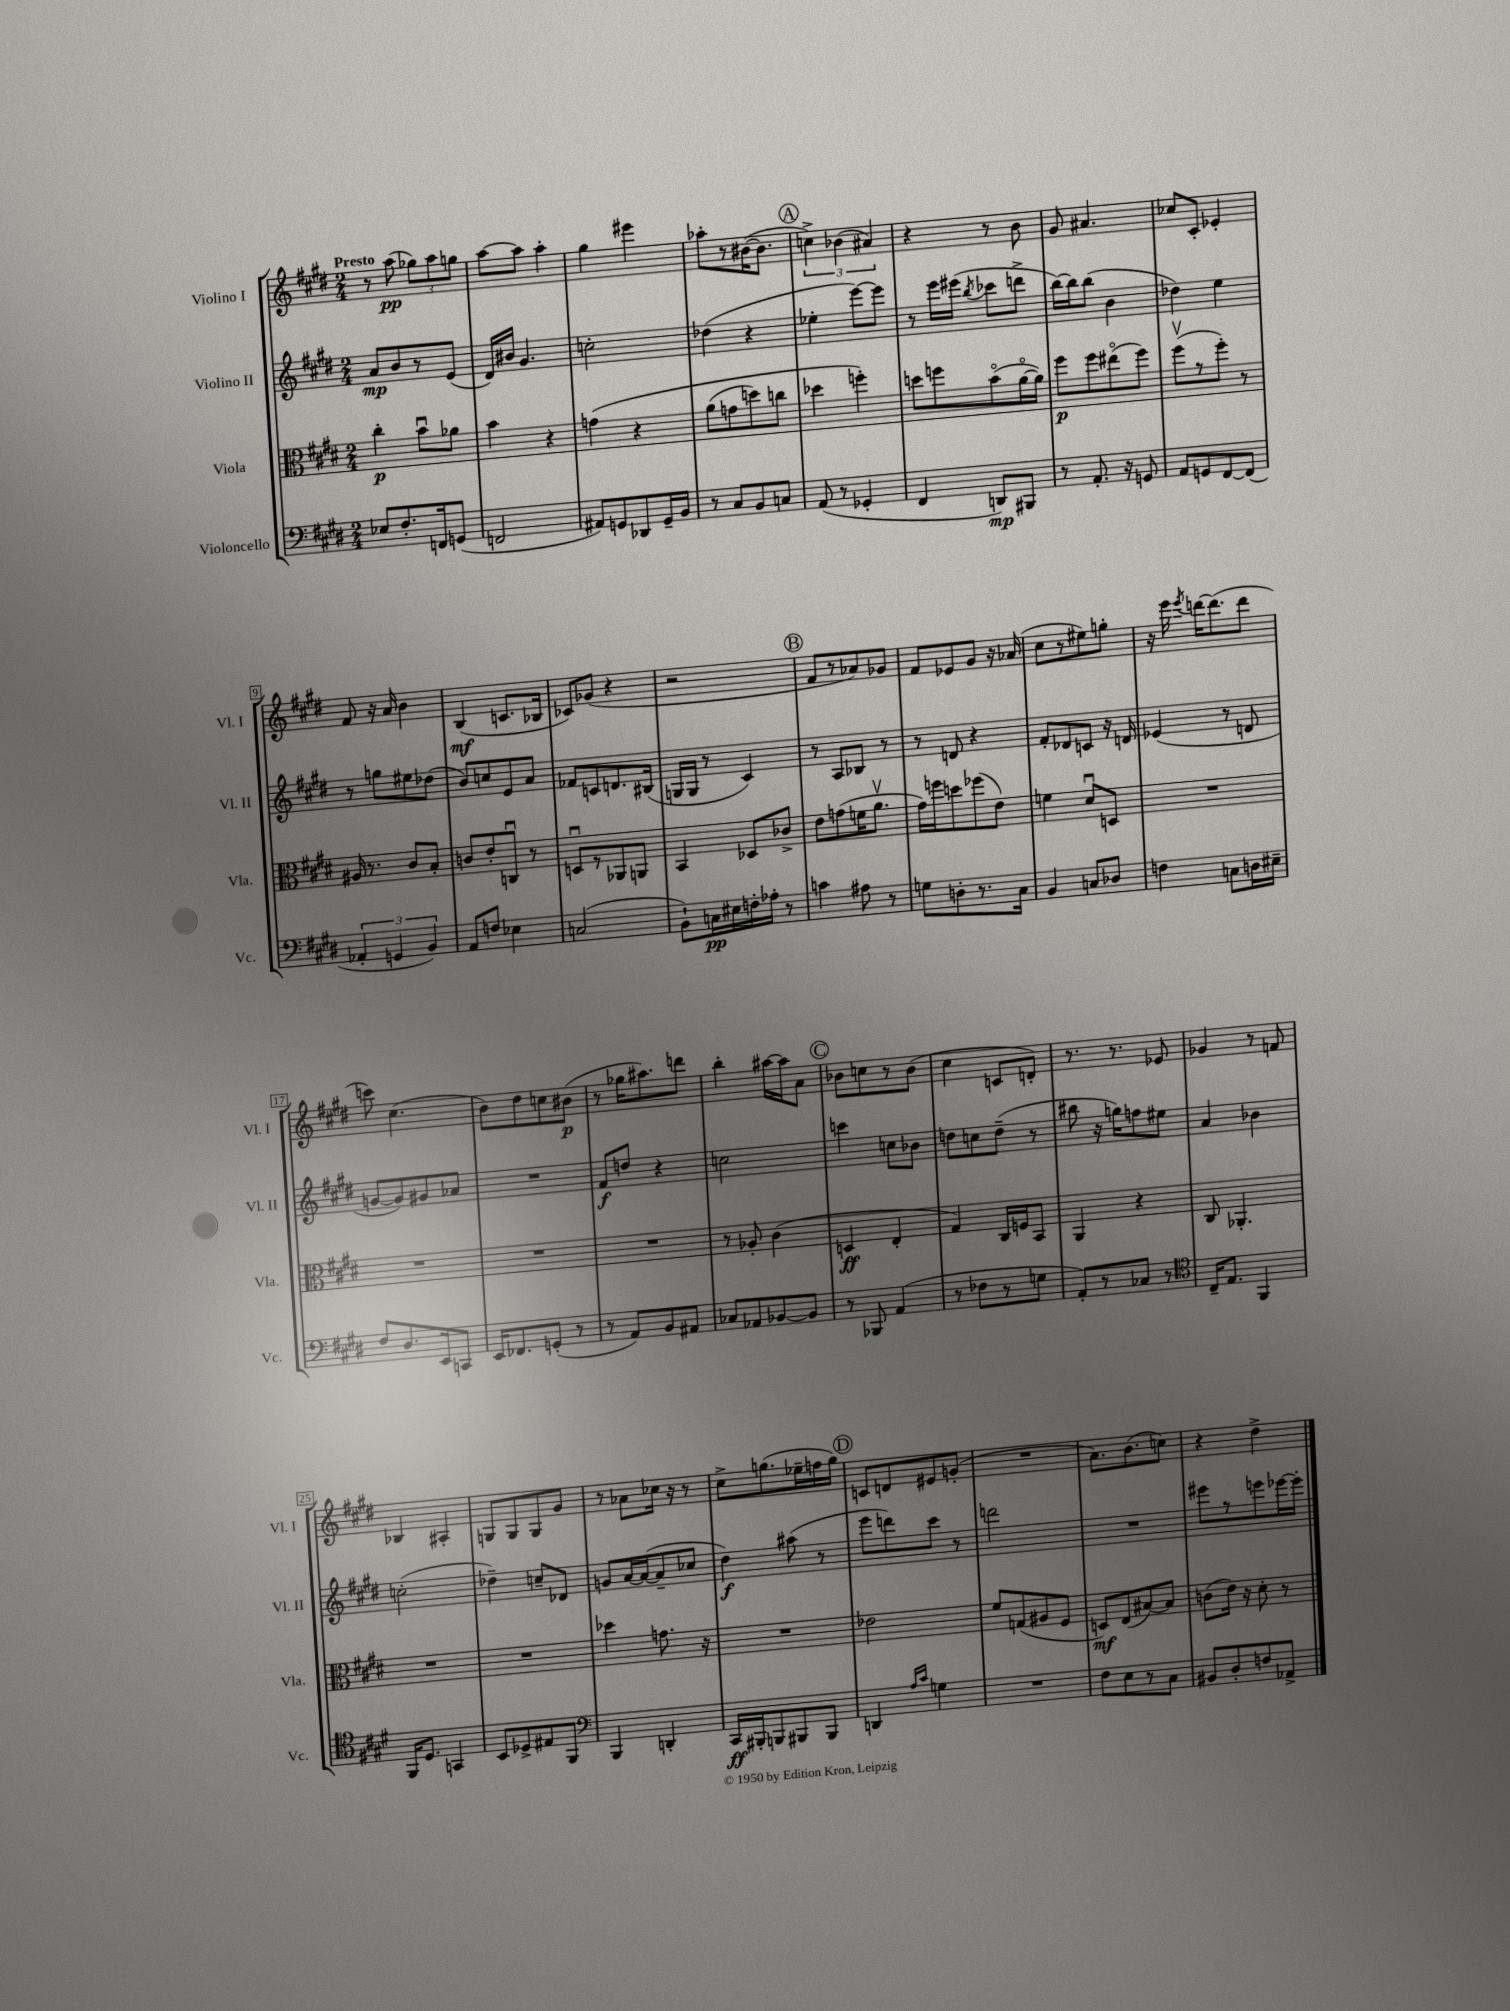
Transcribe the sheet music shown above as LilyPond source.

<<
\new StaffGroup <<
\new Staff = "s0" \with { instrumentName = "Violino I" shortInstrumentName = "Vl. I" } {
    \clef treble \key e \major \numericTimeSignature \time 2/4 \tempo "Presto"
    \autoBeamOff r8 a''8\pp( \tuplet 3/2 { ges''8[) a''8 g''8] } |
    a''8[~ a''8] a''4-. |
    gis''4 eis'''4 |
    aes''8[-. r8 bis'16~( bis'8.] |
    \mark \markup { \circle "A" } \tuplet 3/2 { c''4->) bes'4( ais'4) } |
    r4 r8 b'8 |
    gis'8 ais'4. |
    ces''8[ cis'8]-. ees'4-. |
    fis'8 r16 a'16 b'4 |
    b4\mf( c'8.[ bes16] |
    ces'8[) ges'8]( r4 |
    r2 |
    \mark \markup { \circle "B" } fis'8[ r8 aes'8) ges'8] |
    fis'8[ ees'8 gis'8] r16 aes'16( |
    cis''8[ r8 eis''8) g''8]-. |
    r16 e'''16 \acciaccatura { e'''8 } d'''16[~ d'''8.( d'''8] |
    c'''8) cis''4.( |
    b'8[) dis''8 c''8 bis'8]\p( |
    r8 ges''16[ ais''8.) d'''8] |
    b''4-. ais''16[~ ais''16 a'8] |
    \mark \markup { \circle "C" } bes'8[ c''8 r8 bes'8]( |
    cis''4 c'8[ d'8]-.) |
    r8. r8. ees'8 |
    ges'4 r8 f'8 |
    bes4 ais4-. |
    g8[ g8 g8 gis'8] |
    r8 aes'8[ ces''16] r16 r8 |
    cis''8[-> g''8.( ees''16-- f''16 g''16]) |
    \mark \markup { \circle "D" } c'8[ d'8 eis'8 g'8]-.( |
    R2 |
    a'8.[) b'8.( c''8]) |
    r4 dis''4-> \bar "|." |
}
\new Staff = "s1" \with { instrumentName = "Violino II" shortInstrumentName = "Vl. II" } {
    \clef treble \key e \major \numericTimeSignature \time 2/4
    \autoBeamOff a'8[\mp b'8 r8 e'8]( |
    dis'16[) bis'16] gis'4. |
    c''2-. |
    des''4( r4 |
    \mark \markup { \circle "A" } ees''4-. e'''8[~) e'''8] |
    r8 e'''16[ eis'''16]( \acciaccatura { b''8 } ces'''8[ d'''8]-> |
    b''16[~) b''16 b''8]( b'4 |
    des''4) e''4 |
    r8 g''8[ eis''8 des''8]( |
    b'8[) c''8 e'8 a'8] |
    fes'8[ c'8 d'8. bis16]( |
    g16[ g16] r8 cis'4) |
    \mark \markup { \circle "B" } r8 a8[ bes8] r8 |
    r8 d'8 r4 |
    fis'8[-. des'8 c'8] r16 d'16 |
    ees'4( r8 d'8 |
    g'8[~ g'8) gis'8 aes'8] |
    R2 |
    fis'8[\f d''8] r4 |
    c''2 |
    \mark \markup { \circle "C" } c'''4 c''8[ bes'8] |
    d''8[ c''8 d''8]--( r8 |
    bis''8 r16 g''16[) f''8 eis''8] |
    a'4 bes'4 |
    c''2-.( |
    des''4--) c''8[-- des'8] |
    g'8[ a'16~ a'16~( a'8-- ces''8] |
    dis''4\f) ais''8( r8 |
    \mark \markup { \circle "D" } e'''8[ d'''8) cis'''8] r8 |
    d'''2 |
    R2 |
    eis'''8[ r8 e'''8 ees'''16~ ees'''16]-. \bar "|." |
}
\new Staff = "s2" \with { instrumentName = "Viola" shortInstrumentName = "Vla." } {
    \clef alto \key e \major \numericTimeSignature \time 2/4
    \autoBeamOff cis''4-.\p b'8[\downbow aes'8] |
    b'4 r4 |
    g'4\( r4 |
    a'8[( g'8 d''8) c''8] |
    \mark \markup { \circle "A" } des''4 f''4-.\) |
    d''8[ f''8 b'8\flageolet( a'16~\flageolet a'16]) |
    fis''8[\p fis''8 eis''8\flageolet( fis''8]) |
    fis''8[\upbow( r8 fis''8]-.) r8 |
    ais16 r8. cis'8[ b8]-. |
    c'8[ e'8-. c8]\downbow r8 |
    d8[\downbow r8 aes,8 a,8] |
    b,4 des8[ ces'8]-> |
    \mark \markup { \circle "B" } e'8[ g'8( f'16 a'8.]\upbow |
    gis'16[) f''16 d''8 fes''8( e'8]) |
    f'4 dis'8[\downbow d8] |
    R2 |
    R2 |
    R2 |
    R2 |
    r8 aes8-. cis'4( |
    \mark \markup { \circle "C" } d4\ff e4-. |
    gis4) cis16[ f16 b,8] |
    a,4 r4 |
    cis8 aes,4.-. |
    R2 |
    R2 |
    des''4 g'8. r16 |
    R2 |
    \mark \markup { \circle "D" } ees'2 |
    fis'8[ g8( ais8 fis8] |
    d8[\mf) e8( bis8~) bis8] |
    c'8[( e'16]) r16 dis'8-. r8 \bar "|." |
}
\new Staff = "s3" \with { instrumentName = "Violoncello" shortInstrumentName = "Vc." } {
    \clef bass \key e \major \numericTimeSignature \time 2/4
    \autoBeamOff ees8[ fis8.-. f,16 g,8]( |
    f,2 |
    ais,8[) g,8 des,8 g,16-- b,16] |
    r8 cis8[ b,8 c8] |
    \mark \markup { \circle "A" } a,8( r8 ges,4-. |
    fis,4 d,8[\mp) bis,,8] |
    r8 a,8.-. r16 g,8 |
    a,8[ g,8 fis,8~ fis,8]( |
    \tuplet 3/2 { aes,4-. g,4 b,4) } |
    a,8[ f8] ees4 |
    c2( |
    b,8[-!) c16\pp eis16 f16-. aes16]-. r8 |
    \mark \markup { \circle "B" } c'4 ais8 r8 |
    g8[ d8-. r8. cis16] |
    b,4 c8[ des8] |
    f4 c8[ d16 eis16]-- |
    fis8[ dis8. e,16 c,8] |
    e,16[ fes,8. g,8]-.( r8 |
    r8 a,8[) b,8 ais,8] |
    ces8[ aes,8 bes,8~ bes,8] |
    \mark \markup { \circle "C" } r8 bes,,8 a,4( |
    r8 fes8[ r8 g8] |
    a,8[-.) r8 ces8] r8 |
    \clef tenor cis16[-- e8.] fis,4 |
    fis,16[ dis8.] g,4 |
    b,8[ des8-> eis8 fis,8] |
    \clef bass b,,4 d,4-. |
    cis,16[\ff bis,,16-. b,,8 bis,,8 bis,,8] |
    \mark \markup { \circle "D" } d,4 \grace { a16[ cis'16] } g4 |
    R2 |
    fis8[ e8 r8 cis8] |
    bis,8[ dis8-. f8 aes,8]-> \bar "|." |
}
>>
>>
\layout { \context { \Score \override BarNumber.stencil = #(make-stencil-boxer 0.1 0.3 ly:text-interface::print) } }
